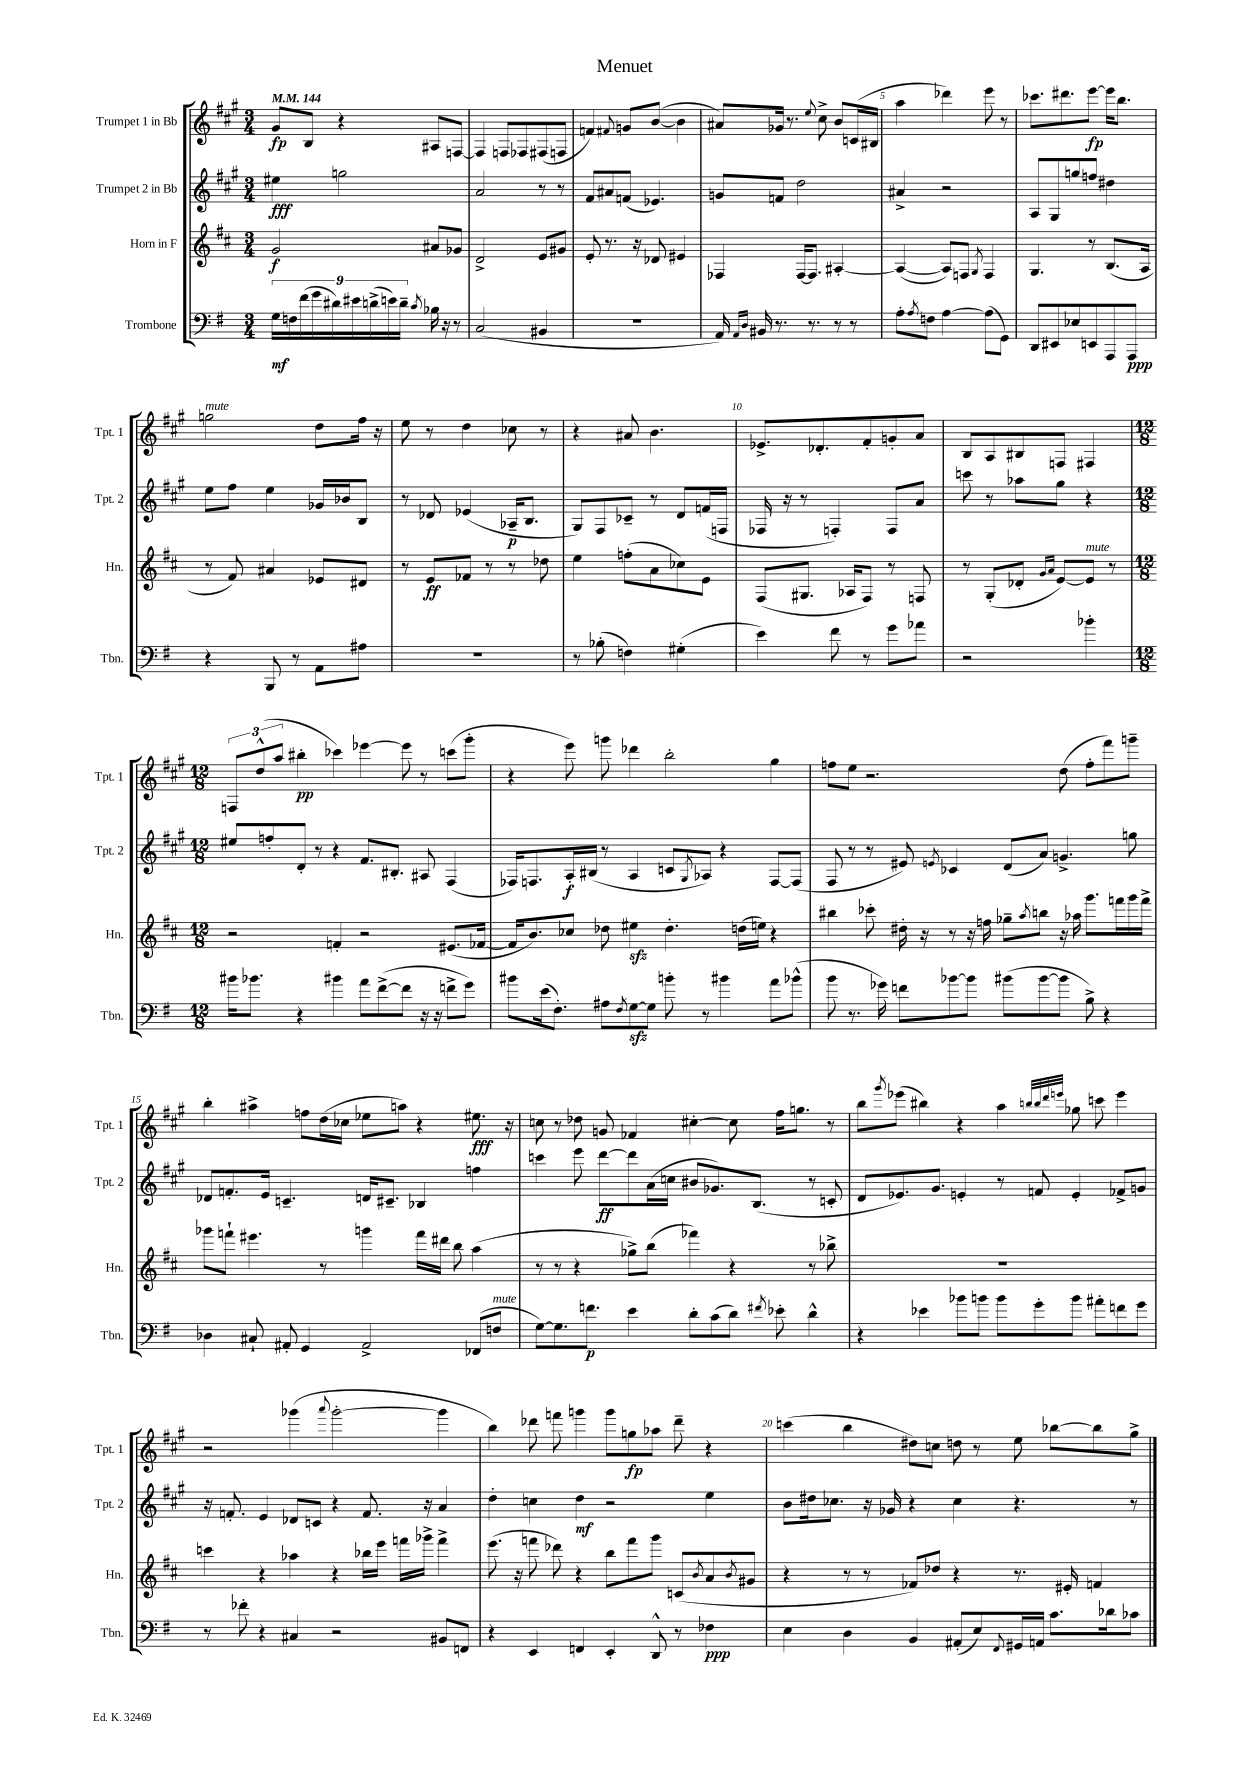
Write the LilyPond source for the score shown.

\header { title = "Menuet" }
<<
\new StaffGroup <<
\new Staff = "s0" \with { instrumentName = "Trumpet 1 in Bb" shortInstrumentName = "Tpt. 1" } {
    \clef treble \key a \major \numericTimeSignature \time 3/4 \tempo 4 = 144
    gis'8\fp b8 r4 ais8 f8~ |
    f4 f8 fes8 fis8( f8 |
    f'4) \appoggiatura { fis'8 } g'8 b'8~( b'4 |
    ais'8) ges'16 r8. \appoggiatura { e''8 } cis''8-> b'8 c'16( bis16 |
    a''4 des'''4) e'''8 r8 |
    ces'''8. dis'''8. e'''8~\fp e'''16 b''8. |
    g''2^\markup { \italic "mute" } d''8 fis''16 r16 |
    e''8 r8 d''4 ces''8 r8 |
    r4 ais'8 b'4. |
    ees'8.-> des'8.-. fis'8-. g'8-. a'8 |
    b8 a8 bis8 f8 fis4 |
    \numericTimeSignature \time 12/8 \tuplet 3/2 { f8 d''8-^( a''8 } bis''4-.\pp ces'''4) ees'''4~ ees'''8 r8 c'''8( gis'''8-. |
    r4 e'''8) g'''8 des'''4 b''2-. gis''4 |
    f''8 e''8 r2. d''8( f''8-. fis'''8) g'''8-- |
    b''4-. ais''4-> f''8 d''16( ces''16 ees''8 a''8) r4 eis''8.\fff r16 |
    c''8 r8 des''8 g'8 fes'4 cis''4~-. cis''8 fis''16 g''8. r8 |
    b''8 \acciaccatura { gis'''8 } ees'''8( bis''4) r4 a''4 \grace { b''32 b''32 d'''32 e'''32 } ges''8 c'''8 e'''4 |
    r2 ges'''4( \appoggiatura { a'''8 } ges'''2~-. ges'''4 |
    b''4) des'''8 f'''8 g'''4 g'''8 g''8\fp aes''8 des'''8-- r4 |
    c'''4( b''4 dis''8) c''8 d''8 r8 e''8 bes''8~ bes''8 gis''8-> \bar "|." |
}
\new Staff = "s1" \with { instrumentName = "Trumpet 2 in Bb" shortInstrumentName = "Tpt. 2" } {
    \clef treble \key a \major \numericTimeSignature \time 3/4
    eis''4\fff g''2 |
    a'2 r8 r8 |
    fis'8 ais'8 f'8( ees'4.) |
    g'8 f'8 d''2 |
    ais'4-> r2 |
    a8 gis8 g''8 f''8 dis''4 |
    e''8 fis''8 e''4 ges'16 bes'16 b8 |
    r8 des'8 ees'4( aes16--\p b8. |
    gis8) fis8 ces'8-- r8 d'8 f'16( f16 |
    fes16 r16 r8 f4-.) f8 a'8 |
    c'''8 r8 aes''8 gis''8 r4 |
    \numericTimeSignature \time 12/8 eis''8 f''8-. d'8-. r8 r4 fis'8. bis8.-. ais8 fis4( |
    fes16) f8. a16-.\f bis16( r8 a4 c'8 \acciaccatura { gis8 } aes8) r4 f8~ f8( |
    fis8 r8 r8 eis'8) \acciaccatura { e'8 } ces'4 d'8( a'8) g'4.-> g''8 |
    des'8 f'8.-. e'16 c'4.-- d'16 cis'8.-- bes4 f''4 |
    c'''4 e'''8 d'''8~\ff d'''8 a'16( c''16 bis'8 ges'8.) b8.( r8 c'8-. |
    d'8 ees'8.) gis'8. e'4-. r8 f'8 e'4-. fes'8-> g'8 |
    r16 f'8.-. e'4 des'8 c'8 r4 f'8. r16 a'4 |
    d''4-. c''4 d''4\mf r2 e''4 |
    b'8 dis''16 ces''8. r16 ges'16 r4 ces''4 r4. r8 \bar "|." |
}
\new Staff = "s2" \with { instrumentName = "Horn in F" shortInstrumentName = "Hn." } {
    \clef treble \key d \major \numericTimeSignature \time 3/4
    g'2\f ais'8 ges'8 |
    d'2-> e'8 gis'8 |
    e'8-. r8. r16 des'8 eis'4 |
    fes4 fes16~ fes8. ais4~-. |
    ais4~( ais8) f8 \acciaccatura { g8 } f4 |
    g4. r8 b8.( a16 |
    r8 fis'8) ais'4 ees'8 dis'8 |
    r8 e'8\ff fes'8 r8 r8 des''8 |
    e''4 f''8-.( a'8 ces''8) e'8 |
    fis8( gis8. aes16 fis8) r8 f8 |
    r8 g8-.( des'8-. \grace { g'16 a'16 } e'8~) e'8^\markup { \italic "mute" } r8 |
    \numericTimeSignature \time 12/8 r2 f'4-. r2 eis'8.( fes'16~ |
    fes'16 b'8.) ces''8 des''8 eis''4\sfz des''4.-. d''16( e''16) r4 |
    bis''4 ces'''8-. dis''16-. r16 r8 r16 f''16 ges''8-- \acciaccatura { a''8 } b''8 r16 aes''16 g'''8. f'''16 g'''16 f'''16-> |
    ges'''8 f'''8-! eis'''4. r8 g'''4 f'''16 dis'''16 b''8 a''4( |
    r8 r8 r4 ges''8->) b''8( fes'''4) r4 r8 bes''8-> |
    R1. |
    c'''4 r4 aes''4 r4 bes''16 e'''16 f'''16 ges'''16-> f'''4-> |
    e'''8.( r16 f'''8 des'''8) r4 b''8 f'''8 g'''8 c'8( \acciaccatura { b'8 } a'8 \acciaccatura { b'8 } gis'8 |
    r4 r8 r8 fes'8) des''8 r4 r8. eis'16-. f'4 \bar "|." |
}
\new Staff = "s3" \with { instrumentName = "Trombone" shortInstrumentName = "Tbn." } {
    \clef bass \key g \major \numericTimeSignature \time 3/4
    \tuplet 9/8 { g16\mf f16 fis'16( g'16 dis'16) eis'16 d'16->( e'16) d'16-- } \acciaccatura { c'8 } bes16 r16 r8 |
    c2( bis,4 |
    R2. |
    a,16) \grace { a,16 d16 } bis,16 r8. r8. r8 r8 |
    a8-. \acciaccatura { a8 } f8 a4~ a8( g,8) |
    d,8 eis,8 ees8 e,8 a,,8 a,,8\ppp |
    r4 b,,8 r8 a,8 ais8 |
    R2. |
    r8 bes8-.( f4) gis4-.( |
    e'4) fis'8 r8 g'8 aes'8 |
    r2 bes'4-. |
    \numericTimeSignature \time 12/8 bis'16 bes'8. r4 bis'4 a'8 fis'8~->( fis'8 r16 r16 f'8-> g'8) |
    bis'8 e'16( fis8.-.) ais8 \acciaccatura { fis8 } g8~\sfz g8 b'8-. r8 bis'4 a'8 bes'8-^( |
    b'8 r8. ges'16) f'8 bes'8~ bes'8 bis'8( bis'8~ bis'8 b8->) r4 |
    des4 cis8-! ais,8-. g,4 ais,2-> fes,8( f8^\markup { \italic "mute" } |
    g8~) g8. f'8.\p e'4 d'8-. c'8( d'8) \acciaccatura { fis'8 } ees'8-. d'4-^ |
    r4 ees'4 bes'8 b'8 b'8 g'8-. b'8 ais'8-. f'8 g'8 |
    r8 fes'8-. r4 cis4 r2 bis,8 f,8 |
    r4 e,4 f,4 e,4-. d,8-^ r8 fes4\ppp |
    e4 d4 b,4 ais,8-.( e8) \appoggiatura { fis,8 } gis,16 a,16 c'8. des'16 ces'8 \bar "|." |
}
>>
>>
\layout { \context { \Score \override BarNumber.break-visibility = ##(#f #t #t) barNumberVisibility = #(every-nth-bar-number-visible 5) } }
